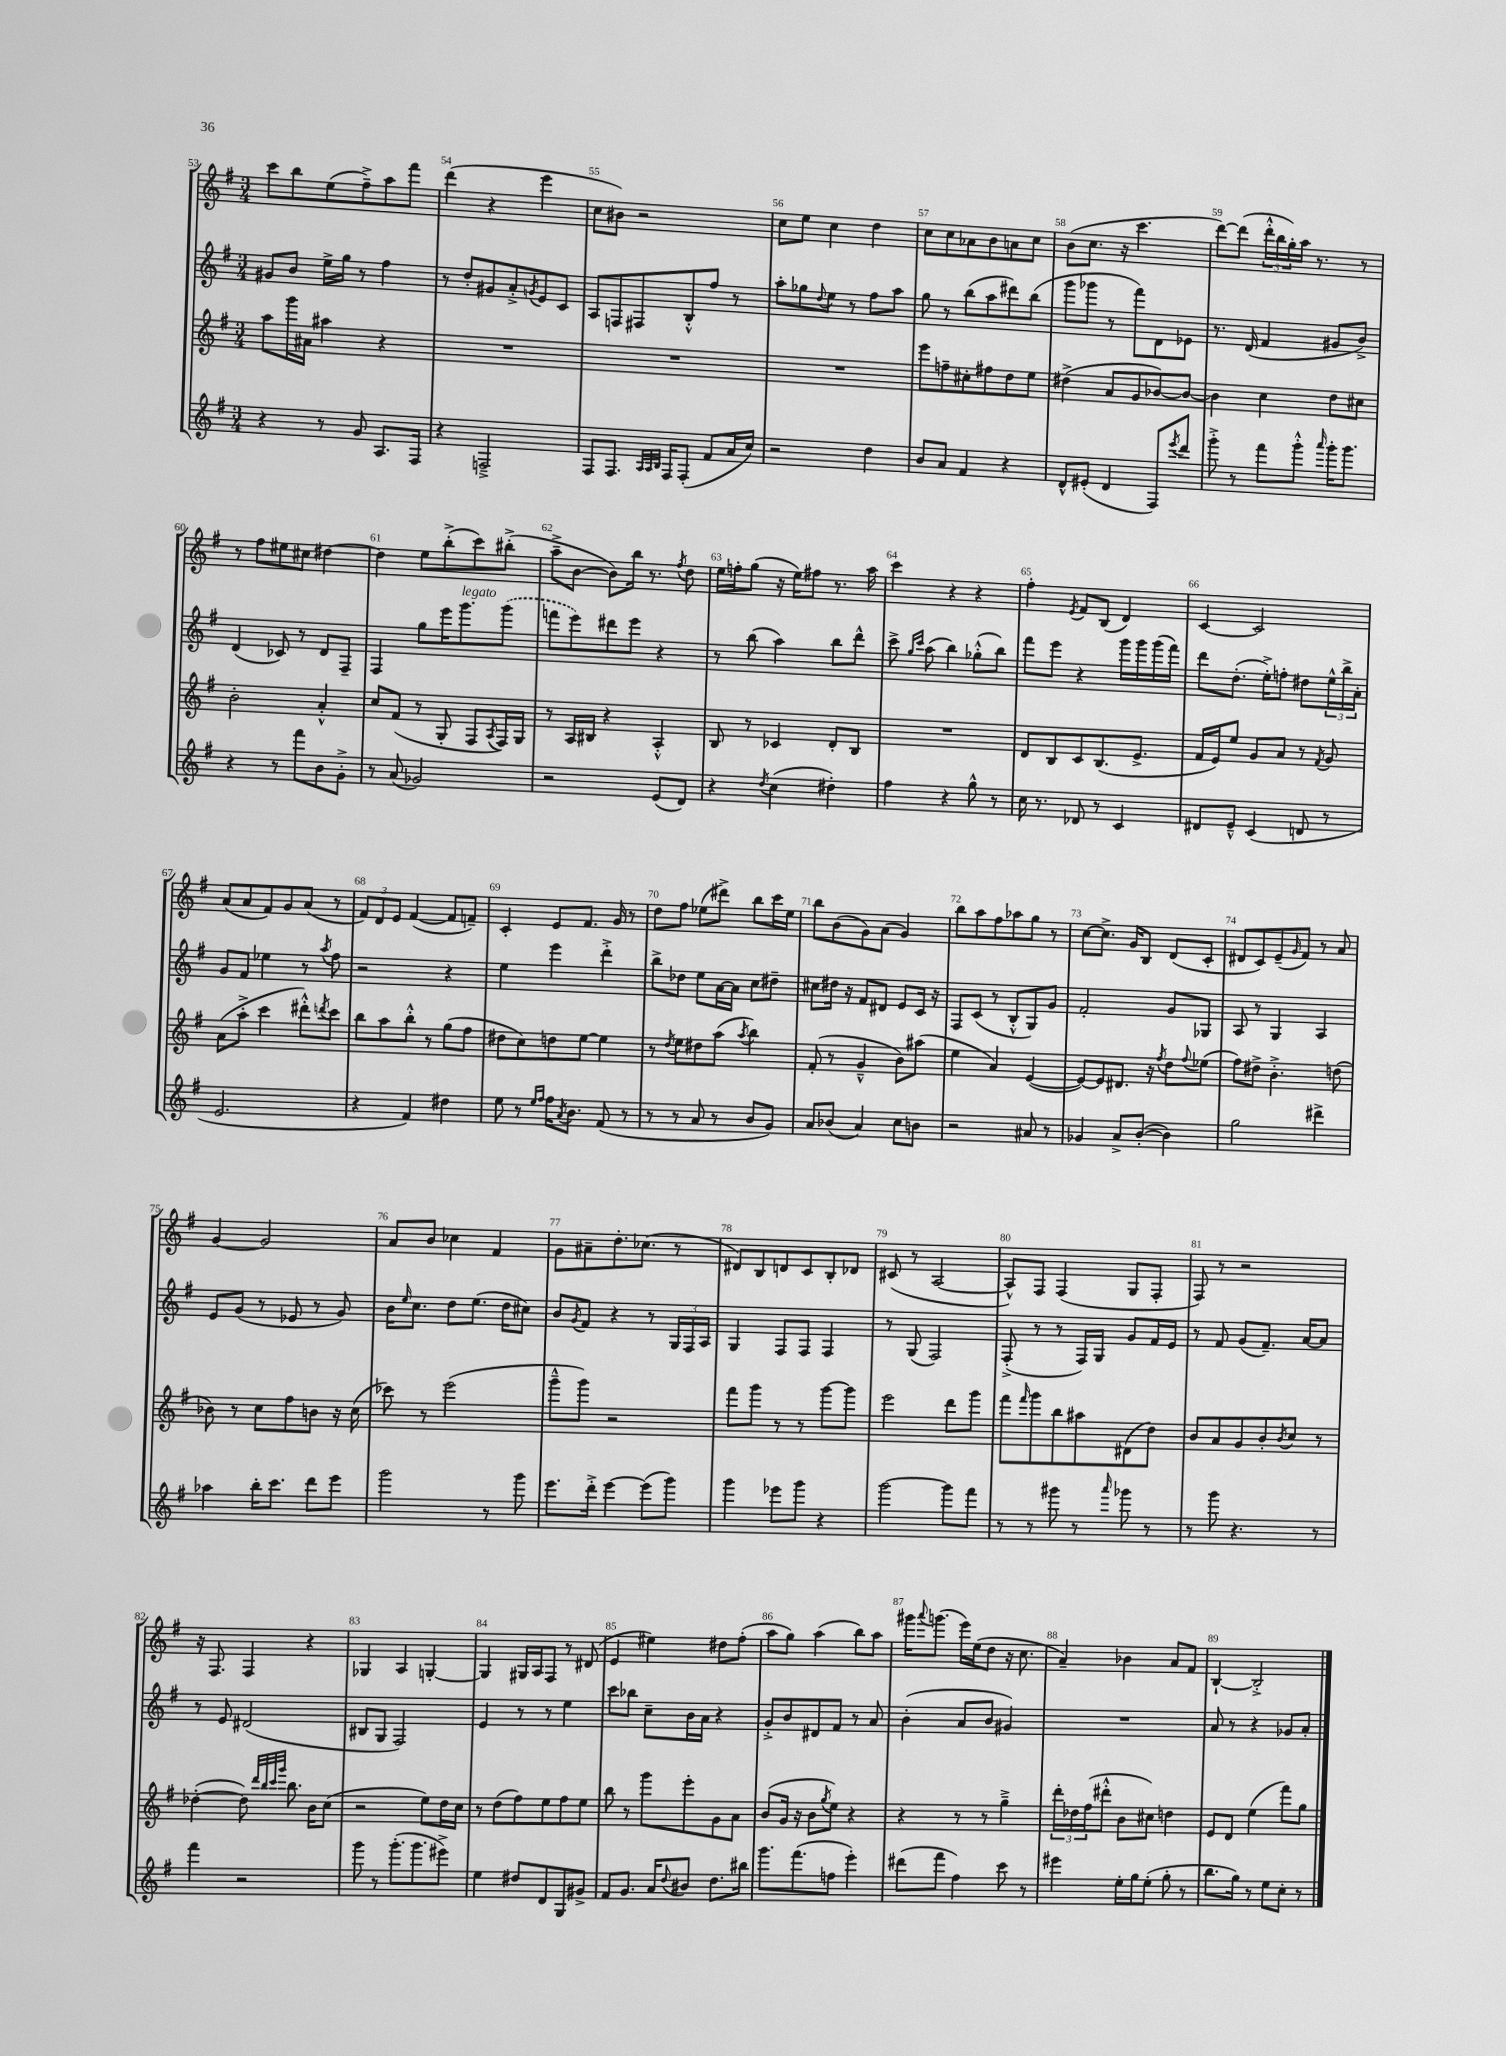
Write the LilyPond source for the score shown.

<<
\new StaffGroup <<
\new Staff = "s0" {
    \clef treble \key g \major \numericTimeSignature \time 3/4
    c'''8 b''8 e''8( fis''8--->) a''8 fis'''8 |
    d'''4( r4 e'''4 |
    c''8 bis'8) r2 |
    c''8 e''8 c''4 d''4 |
    c''8 c''8 aes'8 b'8 a'8 c''8 |
    b'8( c''8. r16 c'''4. |
    d'''8~) d'''8( \tuplet 3/2 { d'''16-.-^ b''16 g''16-.) } a''16 r8. r8 |
    r8 fis''8 eis''8 cis''8 dis''4~ |
    dis''4 e''8 b''8-.->( c'''8) bis''8-.->( |
    a''8---> b'8~ b'8) b''16 r8. \acciaccatura { fis''8 } d''8 |
    e''16 f''16-. g''8( r16 e''16) fis''8 r8. a''16 |
    c'''4 r4 r4 |
    fis''4-. \acciaccatura { e'8 } fis'8 b8( d'4) |
    c'4~ c'2 |
    a'8( a'8 fis'8) g'8 a'8( r8 |
    \tuplet 3/2 { fis'8) d'8 e'8 } fis'4~( fis'8 f'8--) |
    c'4-. e'8 fis'8. g'16 r8 |
    d''8 fis''8 ees''8( dis'''8->) b''8 c'''16 ees''16 |
    b''8 b'8( g'8) a'8( g'4) |
    b''8 a''8 fis''8 aes''8 g''8 r8 |
    c''8~ c''8.-> g'16 b8 d'8( c'8-. |
    dis'8 c'8) e'8--( \grace { g'16 } fis'8) r8 a'8 |
    g'4~ g'2 |
    a'8 b'8 ces''4 fis'4 |
    g'8 ais'8-- d''8.-. ces''8.( r8 |
    dis'8) b8 d'8 c'8 b8-. des'8 |
    cis'8( r8 a2~ |
    a8-^) fis8 fis4( g8 fis8-. |
    fis8) r8 r2 |
    r16 fis8. fis4 r4 |
    ges4 a4 g4~-. |
    g4 gis16 a16 fis8 r8 dis'8( |
    e'4 eis''4) dis''8 fis''8-.( |
    a''8 g''8) a''4( b''8) a''8 |
    gis'''16 \appoggiatura { a'''8 } g'''8.( e'''16) e''16( d''8 r16 c''8. |
    a'4--) bes'4 a'8 fis'8 |
    b4~-! b2-.-> \bar "|." |
}
\new Staff = "s1" {
    \clef treble \key g \major \numericTimeSignature \time 3/4
    gis'8 b'8 e''16-> g''16 r8 fis''4 |
    r8 d''8-. gis'8 a'8-.-> \acciaccatura { g'8 } e'8 c'8 |
    a8 f8 fis8 b8-.-^ fis''8 r8 |
    a''8-. ges''8 \appoggiatura { d''8 } e''8 r8 fis''8 a''8 |
    g''8 r8 b''8( a''8 dis'''8) b''8( |
    g'''8 ges'''8 r8 fis'''8) d'8 ees'8 |
    r8. d'16( fis'4 gis'8 b'8->) |
    d'4( ces'8) r8 d'8 fis8-- |
    fis4 g''8 e'''16 g'''8.^\markup { \italic "legato" } \once \slurDashed g'''8( |
    f'''8 e'''8) dis'''8 e'''8 r4 |
    r8 b''8( a''4) b''8 d'''8-^ |
    c'''8-> \grace { g''16 c'''16 } a''8( b''4) ges''8-.-^( b''8) |
    fis'''8 e'''8 r4 g'''16 g'''16 g'''16( fis'''16) |
    d'''8 d''8.-.( e''16-.->) f''8-. dis''8 \tuplet 3/2 { e''16-^ b''16-> a'16-. } |
    g'8 fis'8 ees''4 r8 \acciaccatura { a''8 } fis''8 |
    r2 r4 |
    e''4 e'''4 d'''4-.-> |
    b''8-> des''8 e''8 a'16~ a'16 c''8 dis''8-- |
    cis''8 dis''16 r16 fis'8 dis'8 e'8 c'16 r16 |
    fis8 c'8( r8 b8-.-^ g8) g'8 |
    fis'2-. g'8 ges8 |
    a8 r8 g4 a4 |
    e'8 g'8( r8 ees'8 r8 g'8) |
    b'16 \grace { e''16 } c''8. d''8 e''8.( d''16 cis''8) |
    b'8 \acciaccatura { g'8 } fis'8 r4 r8 \tuplet 3/2 { g16 fis16 a16 } |
    g4 fis8 fis8 fis4 |
    r8 g8( fis2) |
    fis8-.->( r8 r8 fis16) g16 g'8 fis'16 e'16 |
    r8 fis'8 g'8( fis'8.--) a'16~ a'8 |
    r8 e'8 dis'2( |
    bis8 g8 fis2) |
    e'4 r8 r8 e''4 |
    c'''8 bes''8 c''8-- b'16 a'16 r4 |
    g'8-.-> b'8 dis'8 fis'8 r8 a'8 |
    b'4-.( a'8 b'8 gis'4) |
    R2. |
    a'8 r8 r4 ges'8 a'8-. \bar "|." |
}
\new Staff = "s2" {
    \clef treble \key g \major \numericTimeSignature \time 3/4
    a''8 g'''16 ais'16 ais''4 r4 |
    R2. |
    R2. |
    R2. |
    e'''8 f''8-- cis''8-. fis''8 d''8 e''8 |
    dis''4->( a'8 g'8 bes'8~) bes'8~ |
    bes'4 c''4 d''8 cis''8 |
    b'2-. a'4-.-^ |
    c''8 fis'8( r8 g8-. fis8 \acciaccatura { a8 } fis16) g16 |
    r8 a16 bis16 r4 a4-.-^ |
    b8 r8 ces'4 d'8-. b8 |
    R2. |
    d'8 b8 c'8 b8.( e'8.-> |
    fis'16 e'16) e''8 g'8 a'8 r8 \acciaccatura { fis'8 } g'8 |
    a'8( a''8-.-> c'''4 dis'''8-.-^) \acciaccatura { d'''8 } c'''8 |
    b''8 a''8 b''8-.-^ r8 g''8( fis''8 |
    dis''8 c''8) d''8 e''8~ e''4 |
    r8 \acciaccatura { d''8 } e''8 dis''8 a''8( \acciaccatura { a''8 } b''4) |
    fis'8-.( r8 g'4---^ b'8) ais''8( |
    e''4 a'4) e'4~( |
    e'8~) e'8 dis'8. r16 \acciaccatura { fis''8 } d''8 \appoggiatura { fis''8 } ees''8( |
    fis''8) dis''8-> b'4.-.-> d''8( |
    bes'8) r8 c''8 fis''8 b'8 r16 c''16( |
    ces'''8) r8 e'''2( |
    g'''8---^ g'''8) r2 |
    fis'''8 g'''8 r8 r8 g'''8~ g'''8 |
    e'''2 d'''8 g'''8 |
    fis'''8 \grace { fis'''16 } g'''8 b''8 ais''8 dis'8( d''8) |
    b'8 a'8 g'8 b'8-. \acciaccatura { b'8 } c''8 r8 |
    des''4~-.( des''8) \grace { d'''32 b''32 c'''32 g'''32 } b''8. b'16 c''8( |
    r2 e''8) d''16 c''16 |
    r8 d''8( fis''8) e''8 fis''8 e''8 |
    b''8 r8 g'''8 e'''8-. g'8 a'8 |
    b'8( g'16 r16 b'8 \acciaccatura { g''8 } e''8) r4 |
    r4 r8 r8 g''4---> |
    \tuplet 3/2 { d'''16-. des''16 fis''16( } dis'''8-.-^ b'8 cis''8) d''4 |
    e'8 d'8 e''4( fis'''8) g''8 \bar "|." |
}
\new Staff = "s3" {
    \clef treble \key g \major \numericTimeSignature \time 3/4
    r4 r8 g'8 a8. fis16 |
    r4 f2---> |
    fis8 fis8. \grace { a32 a32 b32 } fis16 fis8-.( fis'8 a'16 c''16) |
    r2 d''4 |
    b'8 a'8 fis'4 r4 |
    d'8-^ eis'8-.( d'4 fis8) \acciaccatura { e'''8 } d'''8 |
    g'''8-.-> r8 fis'''8 g'''8-.-^ \grace { a'''16 } g'''16-. g'''8. |
    r4 r8 fis'''8 b'8 g'8-.-> |
    r8 a'8( ges'2) |
    r2 e'8( d'8) |
    r4 \acciaccatura { d''8 } c''4( dis''4-.) |
    fis''4 r4 g''8-^ r8 |
    c''16 r8. des'8 r8 c'4 |
    dis'8 e'8---^ c'4( d'8 r8 |
    e'2. |
    r4 fis'4) dis''4 |
    e''8 r8 \grace { e''16 fis''16 } fis''16 \acciaccatura { a'8 } b'8. fis'8( r8 |
    r8 r8 a'8 r8 b'8 g'8) |
    a'8 bes'8( a'4) c''8 b'8 |
    r2 ais'8 r8 |
    ges'4 a'8-> b'8~-.( b'4) |
    g''2 dis'''4-> |
    aes''4 b''16-. c'''8. d'''8 e'''8 |
    g'''2 r8 g'''8 |
    e'''8. d'''16-.-> e'''4~ e'''8( g'''8) |
    g'''4 ees'''8 g'''8 r4 |
    g'''2~ g'''8 fis'''8 |
    r8 r8 gis'''8 r8 \grace { a'''16 } ges'''8 r8 |
    r8 g'''8 r4. r8 |
    fis'''4 r2 |
    g'''8 r8 g'''8.-.( g'''8. eis'''8->) |
    e''4 dis''8 d'8 g8 gis'8-> |
    fis'8 g'8. a'16 \appoggiatura { d''8 } bis'8 d''8. bis''16 |
    g'''8. fis'''8.( f''8 e'''4-.) |
    dis'''8( fis'''8 fis''4) c'''8 r8 |
    eis'''4 e''16-. g''16 e''8-.( g''8-. r8 |
    b''8. g''16) r8 e''8 c''8-. r8 \bar "|." |
}
>>
>>
\layout { \context { \Score currentBarNumber = #53 \override BarNumber.break-visibility = ##(#f #t #t) barNumberVisibility = #all-bar-numbers-visible } }
